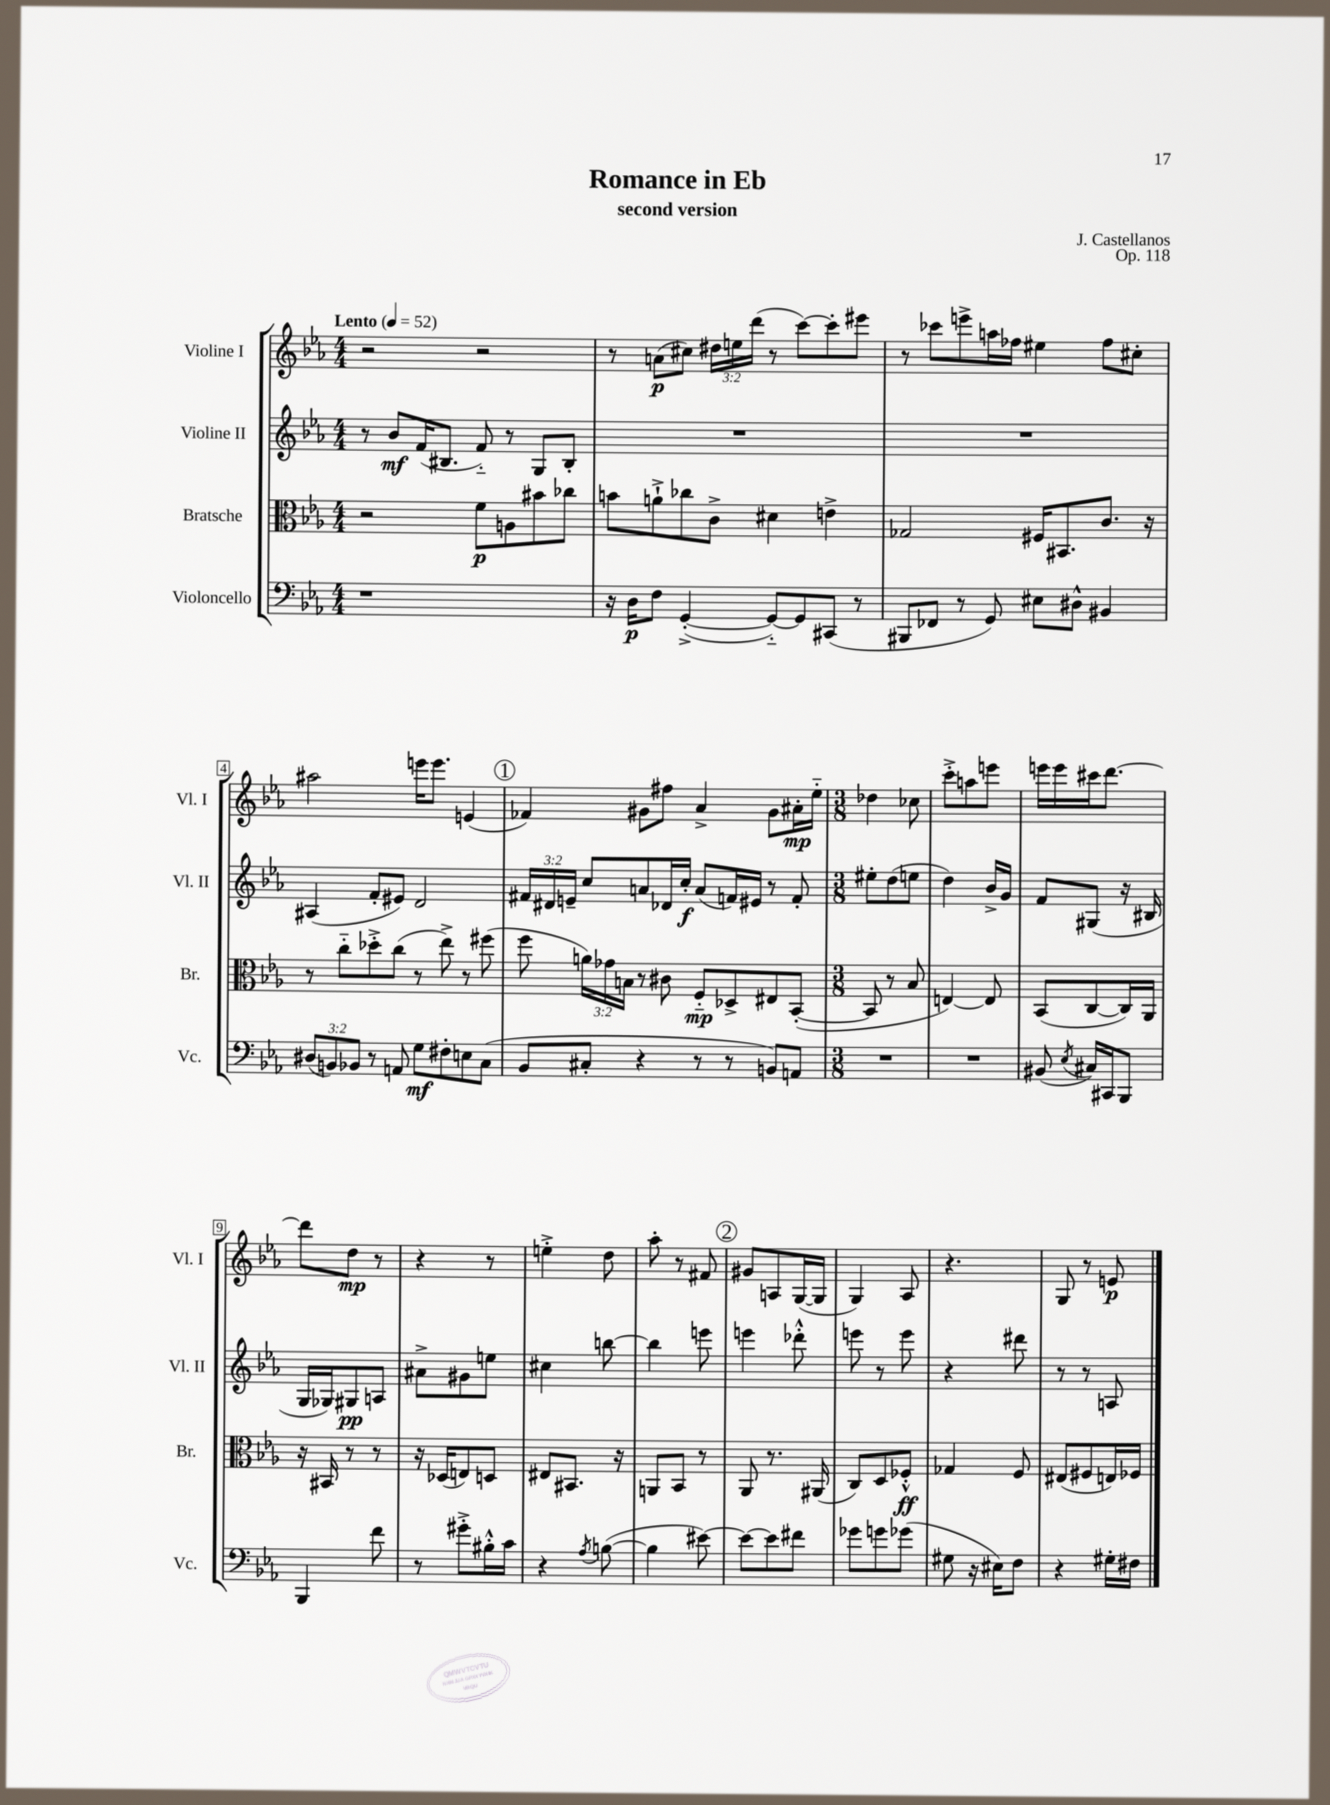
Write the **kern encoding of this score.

**kern	**kern	**kern	**kern
*staff4	*staff3	*staff2	*staff1
*clefF4	*clefC3	*clefG2	*clefG2
*k[b-e-a-]	*k[b-e-a-]	*k[b-e-a-]	*k[b-e-a-]
*M4/4	*M4/4	*M4/4	*M4/4
*MM52	*MM52	*MM52	*MM52
1r	2r	8r	2r
.	.	8b-	.
.	.	(16f	.
.	.	8.B#	.
.	8f	8f'~)	2r
.	8A	8r	.
.	8b#	8G	.
.	8cc-	8B#'	.
=	=	=	=
16r	8b	1r	8r
16D	.	.	.
8F	8a`^	.	(8a
([4GG'^	8cc-	.	8cc#)
.	8c^	.	24dd#
.	.	.	24ee
.	.	.	(24ddd
8GG'~_)	4d#	.	8r
8GG]	.	.	[8ccc)
(8CC#	4e^	.	8ccc']
8r	.	.	8eee#
=	=	=	=
8BBB#	2G-	1r	8r
8FF-	.	.	8ccc-
8r	.	.	8eee^
8GG)	.	.	16aa
.	.	.	16ff-
8E#	16F#	.	4ee#
.	8.BB#	.	.
8D#^^	.	.	.
4BB#	8.c	.	8ff-
.	.	.	8cc#'
.	16r	.	.
=	=	=	=
(12D#	8r	(4A#	2aa#
12BB)	.	.	.
.	8cc'~	.	.
12BB-	.	.	.
8r	8dd-'^	8f'	.
8AA	(8cc	8e#)	.
8G	8r	2d	16eee
.	.	.	8.eee
8F#'	8ee-^)	.	.
8E	8r	.	(4e
(8C	(8ff#	.	.
=	=	=	=
8BB-	8ff	24f#	4f-)
.	.	24d#	.
.	.	24e~	.
8C#'	24a)	8cc	.
.	24g-	.	.
.	24B	.	.
4r	8r	8a	8g#
.	8c#	16d-	8ff#
.	.	16cc'	.
8r	8F'~	(8a	4a-^
8r	8D-^	16f)	.
.	.	16e#	.
8BB)	8E#	8r	8g#
8AA	([8BB-'	8f'	16a#'
.	.	.	16ee-'~
=	=	=	=
*M3/8	*M3/8	*M3/8	*M3/8
4.r	8BB-]	8ee#'	4dd-
.	8r	(8dd	.
.	8B-	8ee	8cc-
=	=	=	=
4.r	[4E)	4dd)	8ccc'^
.	.	.	8aa
.	8E]	16b-^	8eee
.	.	16g	.
=	=	=	=
(8BB#	(8BB-	8f	16eee
.	.	.	16eee
8qE-	.	.	.
16C#)	[8C	(8G#	16ccc#
16CC#	.	.	[8.ddd
8BBB-	16C])	16r	.
.	16AA-	16B#	.
=	=	=	=
4BBB-	16r	16G	8ddd]
.	16BB#	16G-)	.
.	8r	8G#	8dd
8f	8r	8A	8r
=	=	=	=
8r	16r	8a#^	4r
.	(16D-	.	.
8g#'^	8E)	8g#	.
16B#'^^	8D	8ee	8r
16c	.	.	.
=	=	=	=
4r	8E#	4cc#	4ee'^
.	8.BB#	.	.
8qA-	.	.	.
([8B	.	[8bb	8dd
.	16r	.	.
=	=	=	=
4B]	8AA	4bb]	8aa-'
.	8BB-	.	8r
[8e#)	8r	8eee	8f#
=	=	=	=
8e#_	8AA-	4eee	8g#
8e#]	8.r	.	8A
8f#	.	8ddd-'^^	([16G
.	(16AA#	.	16G]
=	=	=	=
8g-	8C)	8eee	4G)
8g	8D	8r	.
(8g-	8F-'^^	8eee	8A-
=	=	=	=
8G#	4G-	4r	4.r
16r	.	.	.
16E#)	.	.	.
8F	8F	8ddd#	.
=	=	=	=
4r	(8E#	8r	8G
.	8F#	8r	8r
16G#'	16E)	8A	8e
16F#	16F-	.	.
==	==	==	==
*-	*-	*-	*-
